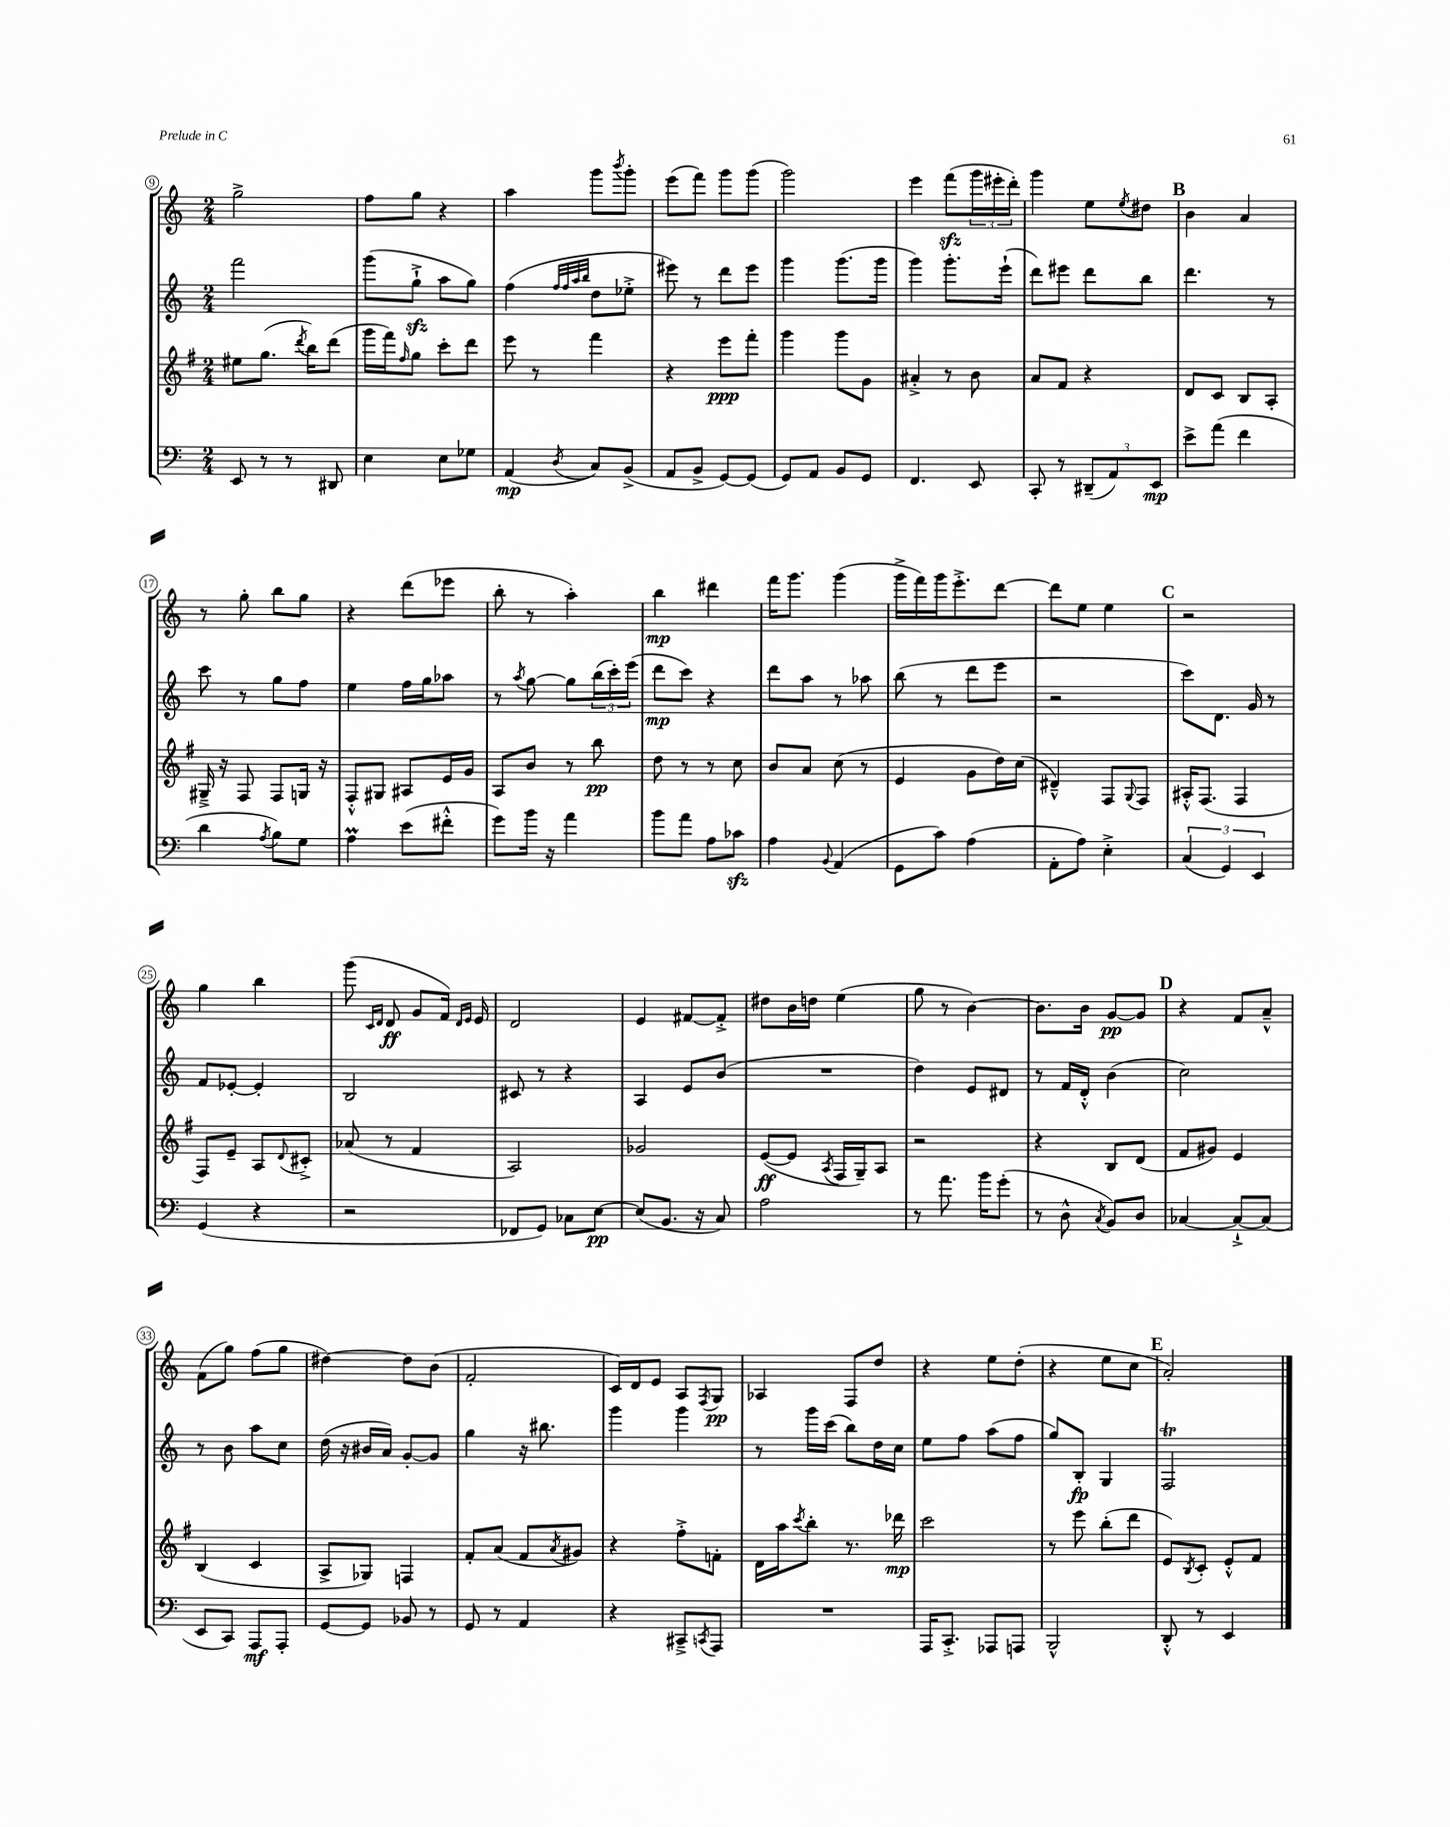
<<
\new StaffGroup <<
\new Staff = "s0" {
    \clef treble \key c \major \numericTimeSignature \time 2/4
    g''2-> |
    f''8 g''8 r4 |
    a''4 g'''8 \acciaccatura { b'''8 } g'''8-. |
    e'''8( f'''8) g'''8 g'''8( |
    g'''2) |
    e'''4 f'''8\sfz( \tuplet 3/2 { g'''16 eis'''16-. d'''16-.) } |
    g'''4 e''8 \acciaccatura { e''8 } dis''8 |
    \mark \markup { \bold "B" } b'4 a'4 |
    r8 g''8-. b''8 g''8 |
    r4 d'''8( ees'''8 |
    b''8-. r8 a''4-.) |
    b''4\mp dis'''4 |
    f'''16 g'''8. g'''4( |
    g'''16-> f'''16) g'''16 e'''8.-.-> d'''8~ |
    d'''8 e''8 e''4 |
    \mark \markup { \bold "C" } r2 |
    g''4 b''4 |
    g'''8( \grace { c'16 d'16 } d'8\ff g'8 f'16) \grace { d'16 e'16 } e'16 |
    d'2 |
    e'4 fis'8~ fis'8-.-> |
    dis''8 b'16 d''16 e''4( |
    g''8 r8 b'4~) |
    b'8. b'16 g'8~\pp g'8 |
    \mark \markup { \bold "D" } r4 f'8 a'8---^ |
    f'8( g''8) f''8( g''8 |
    dis''4~) dis''8 b'8( |
    f'2-. |
    c'16) d'16 e'8 a8 \acciaccatura { f8 } g8\pp |
    aes4 f8 d''8 |
    r4 e''8 d''8-.( |
    r4 e''8 c''8 |
    \mark \markup { \bold "E" } a'2-.) \bar "|." |
}
\new Staff = "s1" {
    \clef treble \key c \major \numericTimeSignature \time 2/4
    f'''2 |
    g'''8( g''8-!->\sfz a''8 g''8) |
    f''4( \grace { f''32 f''32 a''32 b''32 } d''8 ees''8-.-> |
    eis'''8) r8 d'''8 eis'''8 |
    g'''4 g'''8.( g'''16 |
    g'''4) g'''8.-. e'''16-!( |
    d'''8) eis'''8 d'''8 b''8 |
    \mark \markup { \bold "B" } d'''4. r8 |
    c'''8 r8 g''8 f''8 |
    e''4 f''16 g''16 aes''8 |
    r8 \acciaccatura { a''8 } g''8~ g''8 \tuplet 3/2 { b''16( c'''16-.) e'''16( } |
    d'''8\mp c'''8) r4 |
    d'''8 a''8 r8 aes''8 |
    b''8( r8 d'''8 e'''8 |
    r2 |
    \mark \markup { \bold "C" } c'''8) d'8. g'16 r8 |
    f'8 ees'8~-. ees'4-. |
    b2 |
    cis'8 r8 r4 |
    a4 e'8 b'8( |
    R2 |
    d''4) e'8 dis'8 |
    r8 f'16 d'16-.-^ b'4( |
    \mark \markup { \bold "D" } c''2) |
    r8 b'8 a''8 c''8 |
    d''16( r16 bis'16 a'16) g'8~-. g'8 |
    g''4 r16 bis''8. |
    g'''4 g'''4 |
    r8 g'''16 c'''16( b''8) d''16 c''16 |
    e''8 f''8 a''8( f''8 |
    g''8) b8-.\fp g4 |
    \mark \markup { \bold "E" } f2\trill \bar "|." |
}
\new Staff = "s2" {
    \clef treble \key g \major \numericTimeSignature \time 2/4
    eis''8 g''8.( \acciaccatura { d'''8 } b''16) d'''8( |
    g'''16 fis'''16) \grace { fis''16 } g''8 c'''8-. d'''8 |
    e'''8 r8 fis'''4 |
    r4 e'''8\ppp fis'''8-. |
    g'''4 g'''8 g'8 |
    ais'4-.-> r8 b'8 |
    a'8 fis'8 r4 |
    \mark \markup { \bold "B" } d'8 c'8 b8 a8-. |
    gis16---> r16 fis8 fis8 g16 r16 |
    fis8-.-^ gis8 ais8 e'16 g'16 |
    a8 b'8 r8 b''8\pp |
    d''8 r8 r8 c''8 |
    b'8 a'8 c''8( r8 |
    e'4 g'8 d''16) c''16( |
    dis'4---^) fis8 \appoggiatura { g8 } fis8 |
    \mark \markup { \bold "C" } ais16-.-^ fis8.( fis4 |
    fis8) e'8-- a8 \appoggiatura { d'8 } cis'8-.-> |
    aes'8( r8 fis'4 |
    a2) |
    ges'2 |
    e'8~\ff( e'8 \acciaccatura { a8 } fis16 g16--) a8 |
    r2 |
    r4 b8 d'8( |
    \mark \markup { \bold "D" } fis'8 gis'8) e'4 |
    b4( c'4 |
    a8-> ges8) f4 |
    fis'8-. a'8( fis'8 \acciaccatura { a'8 } gis'8) |
    r4 fis''8-.-> f'8-. |
    d'16 a''16 \acciaccatura { c'''8 } b''8-. r8. des'''16\mp |
    c'''2 |
    r8 e'''8 b''8-.( d'''8 |
    \mark \markup { \bold "E" } e'8) \acciaccatura { b8 } c'8-. e'8-.-^ fis'8 \bar "|." |
}
\new Staff = "s3" {
    \clef bass \key c \major \numericTimeSignature \time 2/4
    e,8 r8 r8 dis,8 |
    e4 e8 ges8 |
    a,4\mp( \acciaccatura { d8 } c8) b,8->( |
    a,8 b,8-> g,8~) g,8( |
    g,8) a,8 b,8 g,8 |
    f,4. e,8 |
    c,8-. r8 \tuplet 3/2 { dis,8--( a,8) e,8\mp } |
    \mark \markup { \bold "B" } e'8-> a'8( f'4 |
    d'4 \acciaccatura { a8 } b8) g8 |
    a4\prall e'8( fis'8-.-^ |
    g'8) b'16 r16 a'4 |
    b'8 a'8 a8 ces'8\sfz |
    a4 \appoggiatura { b,8 } a,4( |
    g,8 c'8) a4( |
    a,8-. a8) e4-.-> |
    \mark \markup { \bold "C" } \tuplet 3/2 { c4( g,4) e,4 } |
    g,4( r4 |
    r2 |
    fes,8 g,8) ces8 e8~\pp |
    e8( b,8. r16 c8) |
    a2 |
    r8 a'8. b'16 g'8-.( |
    r8 d8-^ \acciaccatura { c8 } b,8) d8 |
    \mark \markup { \bold "D" } ces4~ ces8~-!-> ces8( |
    e,8 c,8) a,,8\mf a,,8-. |
    g,8~ g,8 bes,8 r8 |
    g,8 r8 a,4 |
    r4 cis,8---> \acciaccatura { c,8 } a,,8 |
    R2 |
    a,,16 c,8.-.-> aes,,8 a,,8 |
    b,,2-^ |
    \mark \markup { \bold "E" } d,8-.-^ r8 e,4 \bar "|." |
}
>>
>>
\layout { \context { \Score currentBarNumber = #9 \override BarNumber.stencil = #(make-stencil-circler 0.1 0.3 ly:text-interface::print) } }
